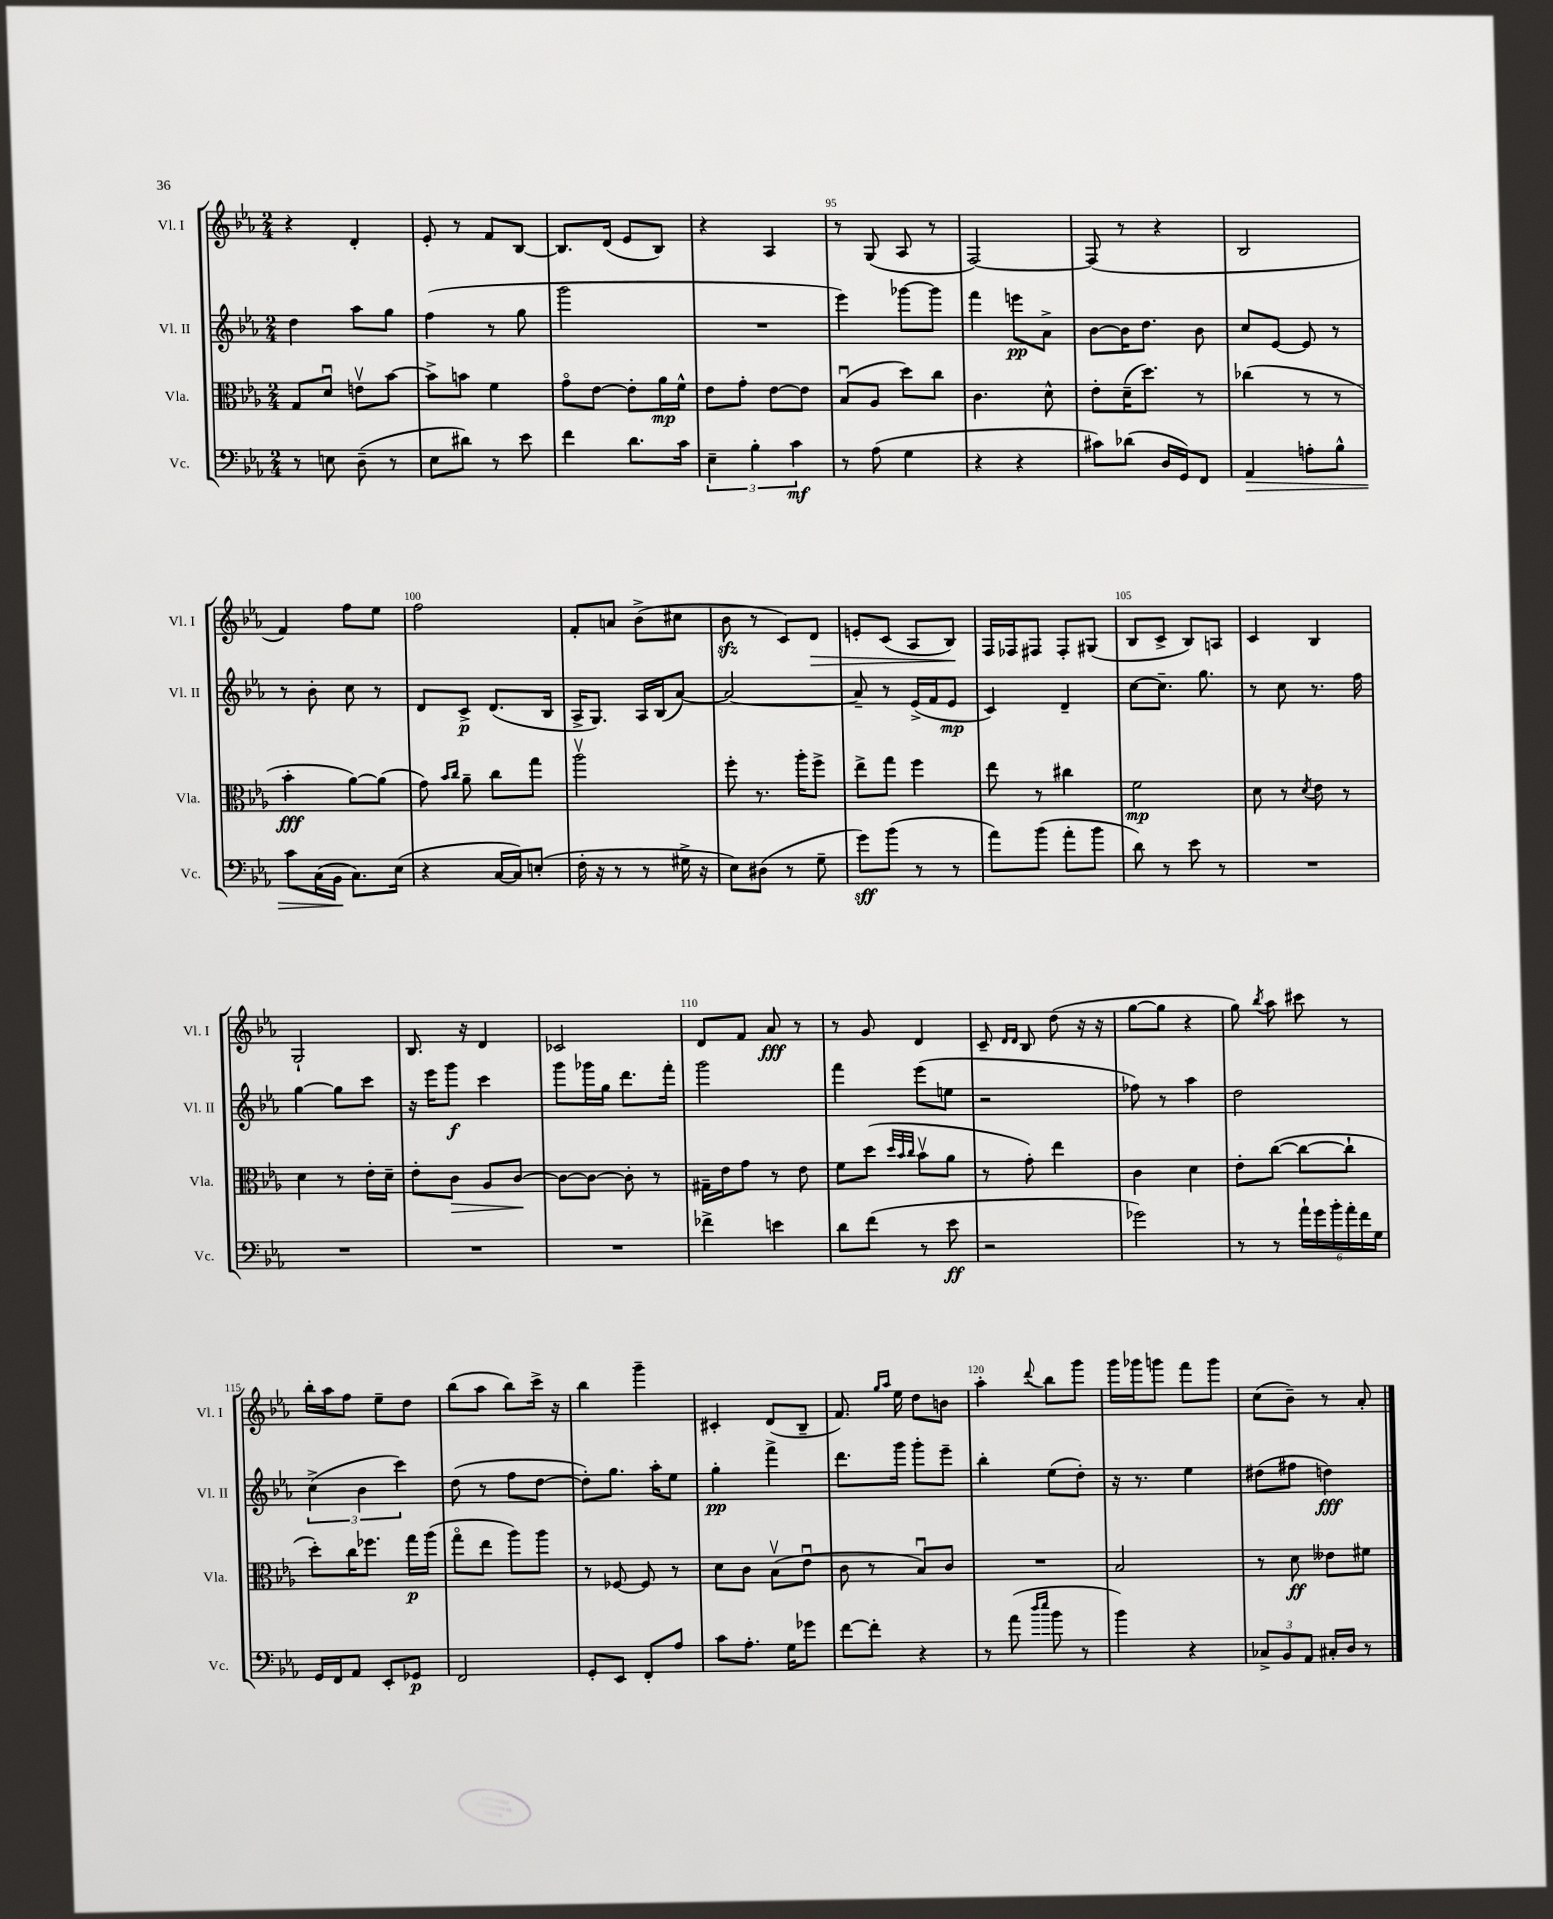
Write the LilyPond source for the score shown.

<<
\new StaffGroup <<
\new Staff = "s0" \with { instrumentName = "Vl. I" shortInstrumentName = "Vl. I" } {
    \clef treble \key ees \major \numericTimeSignature \time 2/4
    \autoBeamOff r4 d'4-. |
    ees'8-. r8 f'8[ bes8]~ |
    bes8.[ d'16]( ees'8[ bes8]) |
    r4 aes4 |
    r8 g8( aes8 r8 |
    f2~) |
    f8( r8 r4 |
    bes2 |
    f'4) f''8[ ees''8] |
    f''2 |
    f'8[-. a'8] bes'8[->( cis''8] |
    bes'8\sfz r8 c'8[) d'8]\> |
    e'8[-. c'8]( aes8[ bes8]\!) |
    f16[ fes16 fis8] fis8[-. gis8]( |
    bes8[ c'8]-> bes8[) a8] |
    c'4 bes4 |
    g2-! |
    bes8. r16 d'4 |
    ces'2 |
    d'8[ f'8] aes'8\fff r8 |
    r8 g'8 d'4 |
    c'8-- \grace { d'16[ d'16] } bes8 d''8( r16 r16 |
    g''8[~ g''8] r4 |
    g''8) \acciaccatura { bes''8 } aes''8 cis'''8 r8 |
    bes''16[-. aes''16 f''8] ees''8[-- d''8] |
    bes''8[( aes''8] bes''8[) c'''16]-> r16 |
    bes''4 g'''4-- |
    cis'4-. d'8[( bes8]-- |
    f'8.) \grace { g''16[ aes''16] } ees''16 d''8[ b'8] |
    aes''4-. \appoggiatura { d'''8 } bes''8[ g'''8] |
    g'''16[ ges'''16 g'''8] f'''8[ g'''8] |
    c''8[( bes'8]--) r8 aes'8-. \bar "|." |
}
\new Staff = "s1" \with { instrumentName = "Vl. II" shortInstrumentName = "Vl. II" } {
    \clef treble \key ees \major \numericTimeSignature \time 2/4
    \autoBeamOff d''4 aes''8[ g''8] |
    f''4( r8 g''8 |
    g'''2 |
    R2 |
    ees'''4) ges'''8[~ ges'''8] |
    f'''4 e'''8[\pp aes'8]-> |
    bes'8[~ bes'16 d''8.] bes'8 |
    c''8[ ees'8]~ ees'8 r8 |
    r8 bes'8-. c''8 r8 |
    d'8[ c'8]->\p d'8.[( bes16] |
    aes16[-> g8.]) aes16[ bes16( aes'8]~) |
    aes'2~ |
    aes'8-- r8 ees'16[->( f'16 ees'8]\mp |
    c'4) d'4-- |
    c''8[~ c''8.]-- g''8. |
    r8 c''8 r8. f''16 |
    g''4~ g''8[ c'''8] |
    r16 ees'''16[ g'''8]\f c'''4 |
    g'''8[ ges'''16 g''16] d'''8.[ f'''16]-. |
    g'''2 |
    f'''4 ees'''8[( e''8] |
    r2 |
    fes''8) r8 aes''4 |
    d''2 |
    \tuplet 3/2 { c''4->( bes'4 c'''4) } |
    d''8( r8 f''8[ d''8]~ |
    d''8[-.) g''8.] aes''16[-. ees''8] |
    g''4-.\pp f'''4-> |
    d'''8.[ g'''16] g'''8[-. ees'''8]-- |
    bes''4-. ees''8[( d''8]-.) |
    r16 r8. ees''4 |
    dis''8[( fis''8] d''4\fff) \bar "|." |
}
\new Staff = "s2" \with { instrumentName = "Vla." shortInstrumentName = "Vla." } {
    \clef alto \key ees \major \numericTimeSignature \time 2/4
    \autoBeamOff g8[ d'8]\downbow e'8[\upbow bes'8]~ |
    bes'8[-> b'8] f'4 |
    g'8[\flageolet ees'8]~ ees'8[-. aes'16\mp f'16]-^ |
    ees'8[ g'8]-. ees'8[~ ees'8] |
    bes8[\downbow( aes8] d''8[) c''8] |
    c'4. d'8-^ |
    ees'8[-. d'16--( d''8.]) r8 |
    ces''4( r8 r8 |
    bes'4-.\fff aes'8[~) aes'8]( |
    g'8) \grace { bes'16[ c''16] } aes'8-- c''8[ g''8] |
    aes''2\upbow |
    f''8-. r8. aes''16[-. f''8]-> |
    ees''8[-> g''8] f''4 |
    ees''8 r8 cis''4 |
    f'2\mp |
    d'8 r8 \acciaccatura { d'8 } ees'8 r8 |
    d'4 r8 ees'16[-. d'16]-- |
    ees'8[-. c'8]\> aes8[ c'8]~\! |
    c'8[~ c'8]~ c'8-. r8 |
    gis16[-- ees'16 g'8] r8 ees'8 |
    f'8[ d''8]( \grace { d''32[ bes'32 c''32] } bes'8[\upbow aes'8] |
    r8 g'8-.) ees''4 |
    c'4 d'4 |
    ees'8[-. c''8]~( c''8[~ c''8]-! |
    d''8[-.) c''16 fes''8.] g''16[\p aes''16]( |
    g''8[\flageolet ees''8] aes''8[) aes''8] |
    r8 fes8~ fes8 r8 |
    d'8[ c'8] bes8[\upbow( ees'8]\downbow |
    c'8 r8 bes8[\downbow) c'8] |
    R2 |
    bes2 |
    r8 d'8\ff eeses'8[ fis'8] \bar "|." |
}
\new Staff = "s3" \with { instrumentName = "Vc." shortInstrumentName = "Vc." } {
    \clef bass \key ees \major \numericTimeSignature \time 2/4
    \autoBeamOff r8 e8 d8--( r8 |
    ees8[ dis'8]) r8 ees'8 |
    f'4 d'8.[ c'16] |
    \tuplet 3/2 { ees4-- bes4-. c'4\mf } |
    r8 aes8( g4 |
    r4 r4 |
    cis'8[) des'8]( d16[ g,16) f,8] |
    aes,4\> a8[-. bes8]-^ |
    c'8[ c16( bes,16]\! c8.[) ees16]( |
    r4 c16[~ c16) e8]-.( |
    f16-. r16 r8 r8 gis16-> r16 |
    ees8[) dis8]( r8 g8-- |
    g'8[\sff) bes'8]( r8 r8 |
    aes'8[) bes'8]( aes'8[-. bes'8] |
    d'8) r8 ees'8 r8 |
    R2 |
    R2 |
    R2 |
    R2 |
    fes'4-> e'4 |
    d'8[ f'8]( r8 ees'8\ff |
    r2 |
    ges'2) |
    r8 r8 \tuplet 6/4 { aes'16[-! g'16 bes'16-. aes'16-. f'16 g16] } |
    g,16[ f,16 aes,8] ees,8[-. ges,8]\p |
    f,2 |
    g,8[-. ees,8] f,8[-. aes8] |
    c'8[ aes8.]-. g16[ ges'8] |
    f'8[~ f'8]-. r4 |
    r8 aes'8( \grace { d''16[ ees''16] } bes'8 r8 |
    bes'4) r4 |
    \tuplet 3/2 { ces8[-> bes,8 aes,8] } cis16[-. d16] r8 \bar "|." |
}
>>
>>
\layout { \context { \Score currentBarNumber = #91 \override BarNumber.break-visibility = ##(#f #t #t) barNumberVisibility = #(every-nth-bar-number-visible 5) } }
